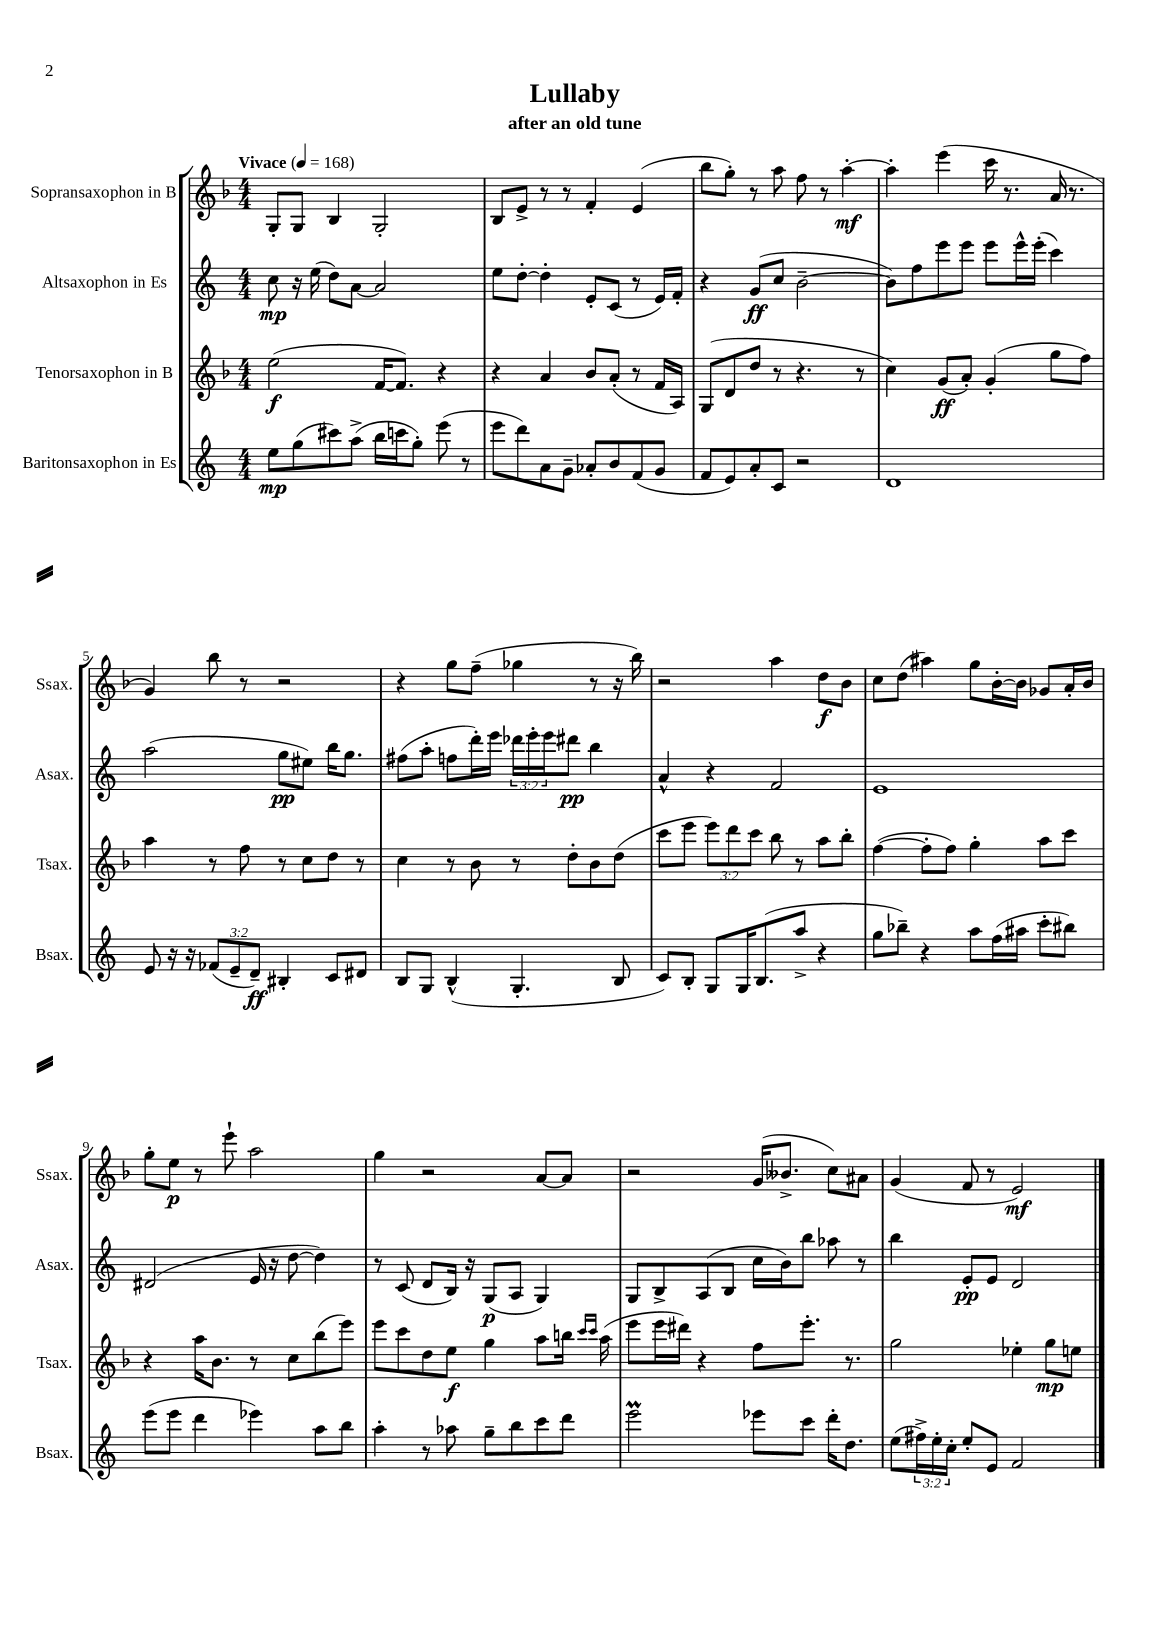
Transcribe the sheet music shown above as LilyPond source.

\header { title = "Lullaby" subtitle = "after an old tune" }
<<
\new StaffGroup <<
\new Staff = "s0" \with { instrumentName = "Sopransaxophon in B" shortInstrumentName = "Ssax." } {
    \clef treble \key f \major \numericTimeSignature \time 4/4 \tempo "Vivace" 4 = 168
    g8-. g8 bes4 g2-. |
    bes8 e'8-> r8 r8 f'4-. e'4( |
    bes''8 g''8-.) r8 a''8 f''8 r8 a''4~-.\mf |
    a''4-. e'''4( c'''16 r8. a'16 r8. |
    g'4) bes''8 r8 r2 |
    r4 g''8 f''8--( ges''4 r8 r16 bes''16) |
    r2 a''4 d''8\f bes'8 |
    c''8 d''8( ais''4) g''8 bes'16~-. bes'16 ges'8 a'16-. bes'16 |
    g''8-. e''8\p r8 e'''8-! a''2 |
    g''4 r2 a'8~ a'8 |
    r2 g'16( beses'8.-> c''8) ais'8 |
    g'4( f'8 r8 e'2\mf) \bar "|." |
}
\new Staff = "s1" \with { instrumentName = "Altsaxophon in Es" shortInstrumentName = "Asax." } {
    \clef treble \key c \major \numericTimeSignature \time 4/4 \override Staff.TupletNumber.text = #tuplet-number::calc-fraction-text
    c''8\mp r16 e''16( d''8) a'8~ a'2 |
    e''8 d''8~-. d''4-. e'8-. c'8( r8 e'16) f'16-. |
    r4 g'8\ff( c''8 b'2~-- |
    b'8) f''8 e'''8 e'''8 e'''8 e'''16-^ e'''16-.( c'''4) |
    a''2( g''8\pp eis''8) b''16 g''8. |
    fis''8( a''8-. f''8 d'''16-.) e'''16 \tuplet 3/2 { des'''16 e'''16-. e'''16 } dis'''8\pp b''4 |
    a'4-^ r4 f'2 |
    e'1 |
    dis'2( e'16 r16 d''8~ d''4) |
    r8 c'8( d'8 b16) r16 g8\p( a8 g4) |
    g8 b8-> a8( b8 c''16 b'16) b''8 aes''8 r8 |
    b''4 e'8-.\pp e'8 d'2 \bar "|." |
}
\new Staff = "s2" \with { instrumentName = "Tenorsaxophon in B" shortInstrumentName = "Tsax." } {
    \clef treble \key f \major \numericTimeSignature \time 4/4 \override Staff.TupletNumber.text = #tuplet-number::calc-fraction-text
    e''2\f( f'16~ f'8.) r4 |
    r4 a'4 bes'8 a'8-.( r8 f'16 a16) |
    g8( d'8 d''8 r8 r4. r8 |
    c''4) g'8\ff( a'8-.) g'4-.( g''8 f''8) |
    a''4 r8 f''8 r8 c''8 d''8 r8 |
    c''4 r8 bes'8 r8 d''8-. bes'8 d''8( |
    c'''8 e'''8 \tuplet 3/2 { e'''8) d'''8 c'''8 } bes''8 r8 a''8 bes''8-. |
    f''4~( f''8-. f''8) g''4-. a''8 c'''8 |
    r4 a''16 bes'8. r8 c''8 bes''8( e'''8) |
    e'''8 c'''8 d''8 e''8\f g''4 a''8 b''16 \grace { c'''16 c'''16 } a''16( |
    e'''8 e'''16 dis'''16) r4 f''8 e'''8.-. r8. |
    g''2 ees''4-. g''8\mp e''8 \bar "|." |
}
\new Staff = "s3" \with { instrumentName = "Baritonsaxophon in Es" shortInstrumentName = "Bsax." } {
    \clef treble \key c \major \numericTimeSignature \time 4/4 \override Staff.TupletNumber.text = #tuplet-number::calc-fraction-text
    e''8\mp g''8( cis'''8) a''8->( b''16 c'''16 g''8-.) e'''8( r8 |
    e'''8 d'''8) a'8 g'8-- aes'8-. b'8 f'8( g'8 |
    f'8 e'8) a'8-. c'8 r2 |
    d'1 |
    e'8 r16 r16 \tuplet 3/2 { fes'8( e'8-- d'8--\ff) } bis4-. c'8 dis'8 |
    b8 g8 b4-^( g4.-. b8 |
    c'8) b8-. g8 g16 b8.( a''8-> r4 |
    g''8 bes''8--) r4 a''8 f''16( ais''16 c'''8-. bis''8) |
    e'''8( e'''8 d'''4 ees'''4) a''8 b''8 |
    a''4-. r8 aes''8 g''8-- b''8 c'''8 d'''8 |
    e'''2\prall ees'''8 c'''8 d'''16-. d''8. |
    e''8( \tuplet 3/2 { fis''16->) e''16-. c''16-. } e''8-. e'8 f'2 \bar "|." |
}
>>
>>
